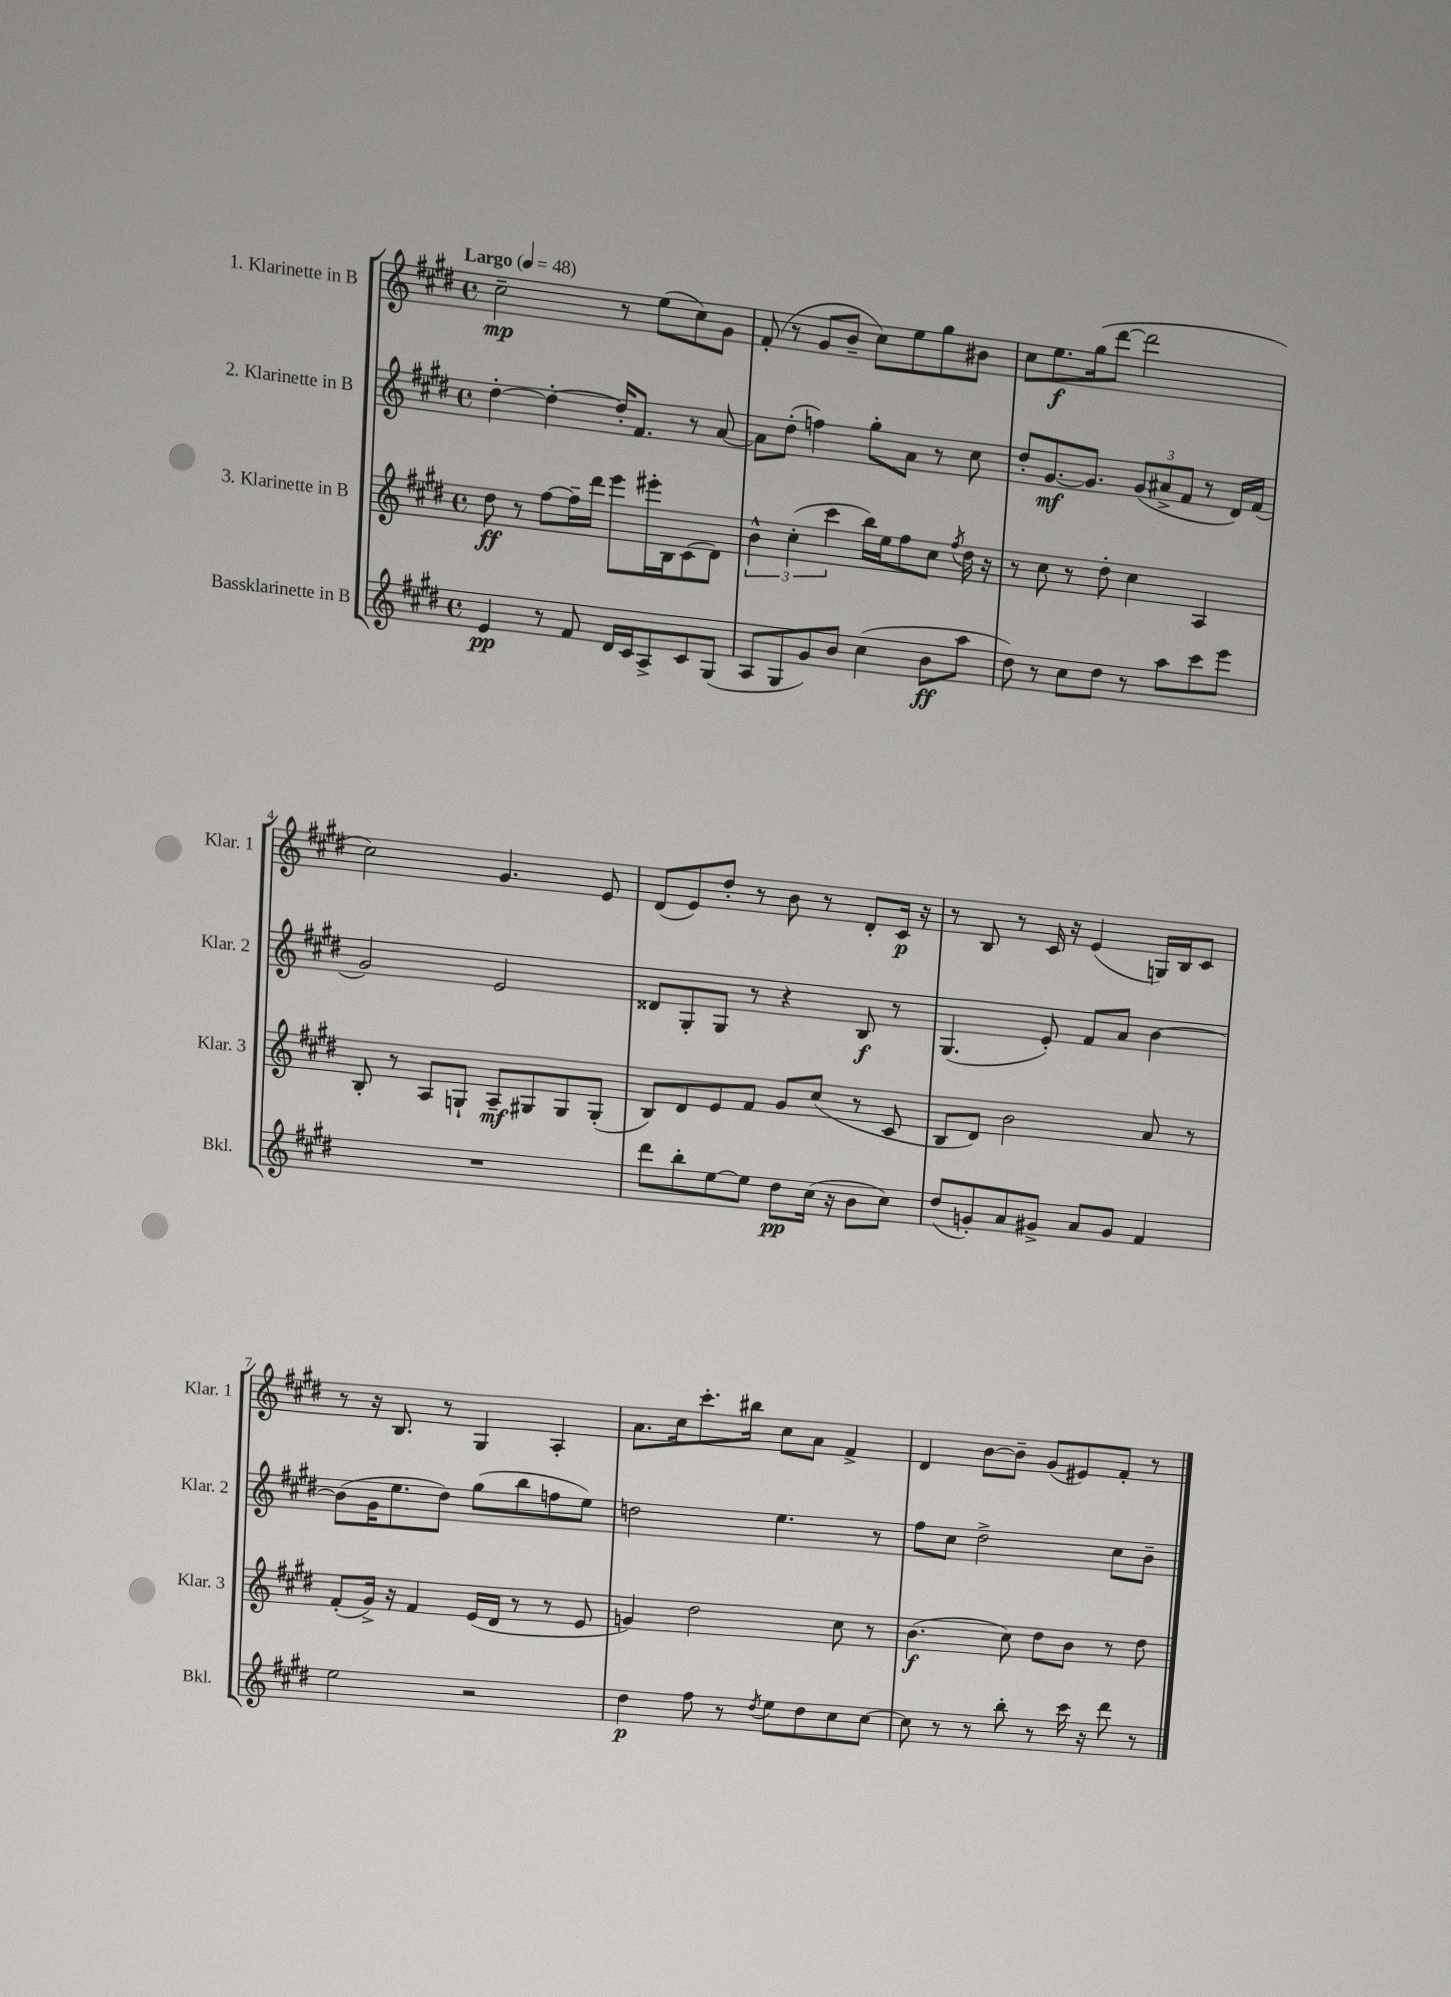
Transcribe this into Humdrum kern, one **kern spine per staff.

**kern	**dynam	**kern	**dynam	**kern	**dynam	**kern	**dynam
*part4	*part4	*part3	*part3	*part2	*part2	*part1	*part1
*staff4	*staff4	*staff3	*staff3	*staff2	*staff2	*staff1	*staff1
*I"Bassklarinette in B	*	*I"3. Klarinette in B	*	*I"2. Klarinette in B	*	*I"1. Klarinette in B	*
*I'Bkl.	*	*I'Klar. 3	*	*I'Klar. 2	*	*I'Klar. 1	*
*clefG2	*	*clefG2	*	*clefG2	*	*clefG2	*
*k[f#c#g#d#]	*	*k[f#c#g#d#]	*	*k[f#c#g#d#]	*	*k[f#c#g#d#]	*
*M4/4	*	*M4/4	*	*M4/4	*	*M4/4	*
*met(c)	*	*met(c)	*	*met(c)	*	*met(c)	*
*MM48	*	*MM48	*	*MM48	*	*MM48	*
=1	=1	=1	=1	=1	=1	=1	=1
!	!	!	!	!	!	!LO:TX:a:B:t=Largo	!
4e/	pp	8dd#\	ff	[4dd#'\	.	2cc#~\	mp
.	.	8r	.	.	.	.	.
8r	.	[8ff#\L	.	4dd#'\_	.	.	.
8f#/	.	16ff#~\L]	.	.	.	.	.
.	.	16ddd#\JJ	.	.	.	.	.
16d#/LL	.	8eee\L	.	16dd#'/KL]	.	8r	.
16c#/J	.	.	.	8.f#/J	.	.	.
8A^/	.	16eee#X'\L	.	.	.	(8ee\L	.
.	.	16B\J	.	.	.	.	.
8c#/	.	(8c#\	.	8r	.	8cc#\)	.
(8G#/J	.	8d#\J)	.	[8a/	.	8g#\J	.
=2	=2	=2	=2	=2	=2	=2	=2
8A/L	.	6b^^\	.	8a\L]	.	(8f#'/	.
8G#/	.	.	.	(8dd#'\J	.	8r	.
.	.	(6cc#'\	.	.	.	.	.
8g#/)	.	.	.	4ffn\)	.	8g#/L	.
.	.	6ccc#\	.	.	.	.	.
8b/J	.	.	.	.	.	8b~/J	.
(4cc#\	.	16bb\LL)	.	8gg#'\L	.	8cc#\L)	.
.	.	16ee\J	.	.	.	.	.
.	.	8ff#\	.	8a\J	.	8ee\	.
8b\L	ff	8cc#\J	.	8r	.	8gg#\	.
.	.	8qff#/	.	.	.	.	.
8aa\J	.	16dd#\	.	8cc#\	.	8b#X\J	.
.	.	16r	.	.	.	.	.
=3	=3	=3	=3	=3	=3	=3	=3
8dd#\)	.	8r	.	8dd#'/L	.	8cc#\L	.
8r	.	8cc#\	.	[8.g#/	mf	8.ee\	f
8cc#\L	.	8r	.	.	.	.	.
.	.	.	.	8.g#/J]	.	(16gg#\k	.
8dd#\J	.	8dd#'\	.	.	.	[8ddd#\J	.
8r	.	4cc#\	.	(12g#/L	.	2ddd#\]	.
.	.	.	.	12a#X^/	.	.	.
8aa\L	.	.	.	.	.	.	.
.	.	.	.	12f#/J	.	.	.
8ccc#\	.	4A/	.	8r	.	.	.
8eee\J	.	.	.	16d#/LL)	.	.	.
.	.	.	.	(16f#/JJ	.	.	.
!!LO:LB:g=z
=4	=4	=4	=4	=4	=4	=4	=4
1r	.	8B'/	.	2g#/)	.	2cc#\)	.
.	.	8r	.	.	.	.	.
.	.	8A/L	.	.	.	.	.
.	.	8Gn`/J	.	.	.	.	.
.	.	8A~/L	mf	2e/	.	4.g#/	.
.	.	8G#X/	.	.	.	.	.
.	.	8G#/	.	.	.	.	.
.	.	(8G#'/J	.	.	.	8e/	.
=5	=5	=5	=5	=5	=5	=5	=5
8ddd#\L	.	8B/L)	.	8d##X/L	.	(8d#/L	.
8bb'\	.	8d#/	.	8G#'/	.	8e/)	.
[8ee\	.	8e/	.	8G#/J	.	8dd#'/J	.
8ee\J]	.	8f#/J	.	8r	.	8r	.
8dd#\L	pp	8g#/L	.	4r	.	8b\	.
(16cc#\Jk	.	(8cc#/J	.	.	.	8r	.
16r	.	.	.	.	.	.	.
8b\L	.	8r	.	8B/	f	8d#'/L	.
8cc#\J)	.	8c#/	.	8r	.	16c#/Jk	p
.	.	.	.	.	.	16r	.
=6	=6	=6	=6	=6	=6	=6	=6
(8dd#/L	.	8B/L	.	(4.G#/	.	8r	.
8gn'/)	.	8d#/J)	.	.	.	8B/	.
8a/	.	2b\	.	.	.	8r	.
8g#X^/J	.	.	.	8e'/)	.	16c#/	.
.	.	.	.	.	.	16r	.
8a/L	.	.	.	8f#/L	.	(4e/	.
8g#/J	.	.	.	8a/J	.	.	.
4f#/	.	8a/	.	[4b\	.	16Gn/LL)	.
.	.	.	.	.	.	16B/J	.
.	.	8r	.	.	.	8c#/J	.
!!LO:LB:g=z
=7	=7	=7	=7	=7	=7	=7	=7
2ee\	.	(8f#'/L	.	(8b\L]	.	8r	.
.	.	16g#^/Jk)	.	16g#\K	.	16r	.
.	.	16r	.	8.ee\	.	8.B/	.
.	.	4f#/	.	.	.	.	.
.	.	.	.	8dd#\J)	.	8r	.
2r	.	(16e/LL	.	(8gg#\L	.	4G#/	.
.	.	16d#/JJ	.	.	.	.	.
.	.	8r	.	8bb\	.	.	.
.	.	8r	.	8ffn\	.	4A'/	.
.	.	8e/	.	8ee\J)	.	.	.
=8	=8	=8	=8	=8	=8	=8	=8
4dd#\	p	4gn/)	.	2ddn\	.	8.a\L	.
.	.	.	.	.	.	16cc#\k	.
8ff#\	.	2dd#\	.	.	.	8.ccc#'\	.
8r	.	.	.	.	.	.	.
.	.	.	.	.	.	16bb#X\Jk	.
8qdd#/	.	.	.	.	.	.	.
8ee\L	.	.	.	4.ee\	.	8cc#\L	.
8dd#\	.	.	.	.	.	8a\J	.
8cc#\	.	8cc#\	.	.	.	4f#^/	.
[8cc#\J	.	8r	.	8r	.	.	.
=9	=9	=9	=9	=9	=9	=9	=9
8cc#\]	.	(4.b\	f	8ff#\L	.	4d#/	.
8r	.	.	.	8cc#\J	.	.	.
8r	.	.	.	2dd#^\	.	[8b\L	.
8bb'\	.	8cc#\)	.	.	.	8b~\J]	.
8r	.	8dd#\L	.	.	.	(8g#/L	.
16ccc#\	.	8b\J	.	.	.	8e#X/)	.
16r	.	.	.	.	.	.	.
8ddd#\	.	8r	.	8cc#\L	.	8f#'/J	.
8r	.	8dd#\	.	8b~\J	.	8r	.
==	==	==	==	==	==	==	==
*-	*-	*-	*-	*-	*-	*-	*-
